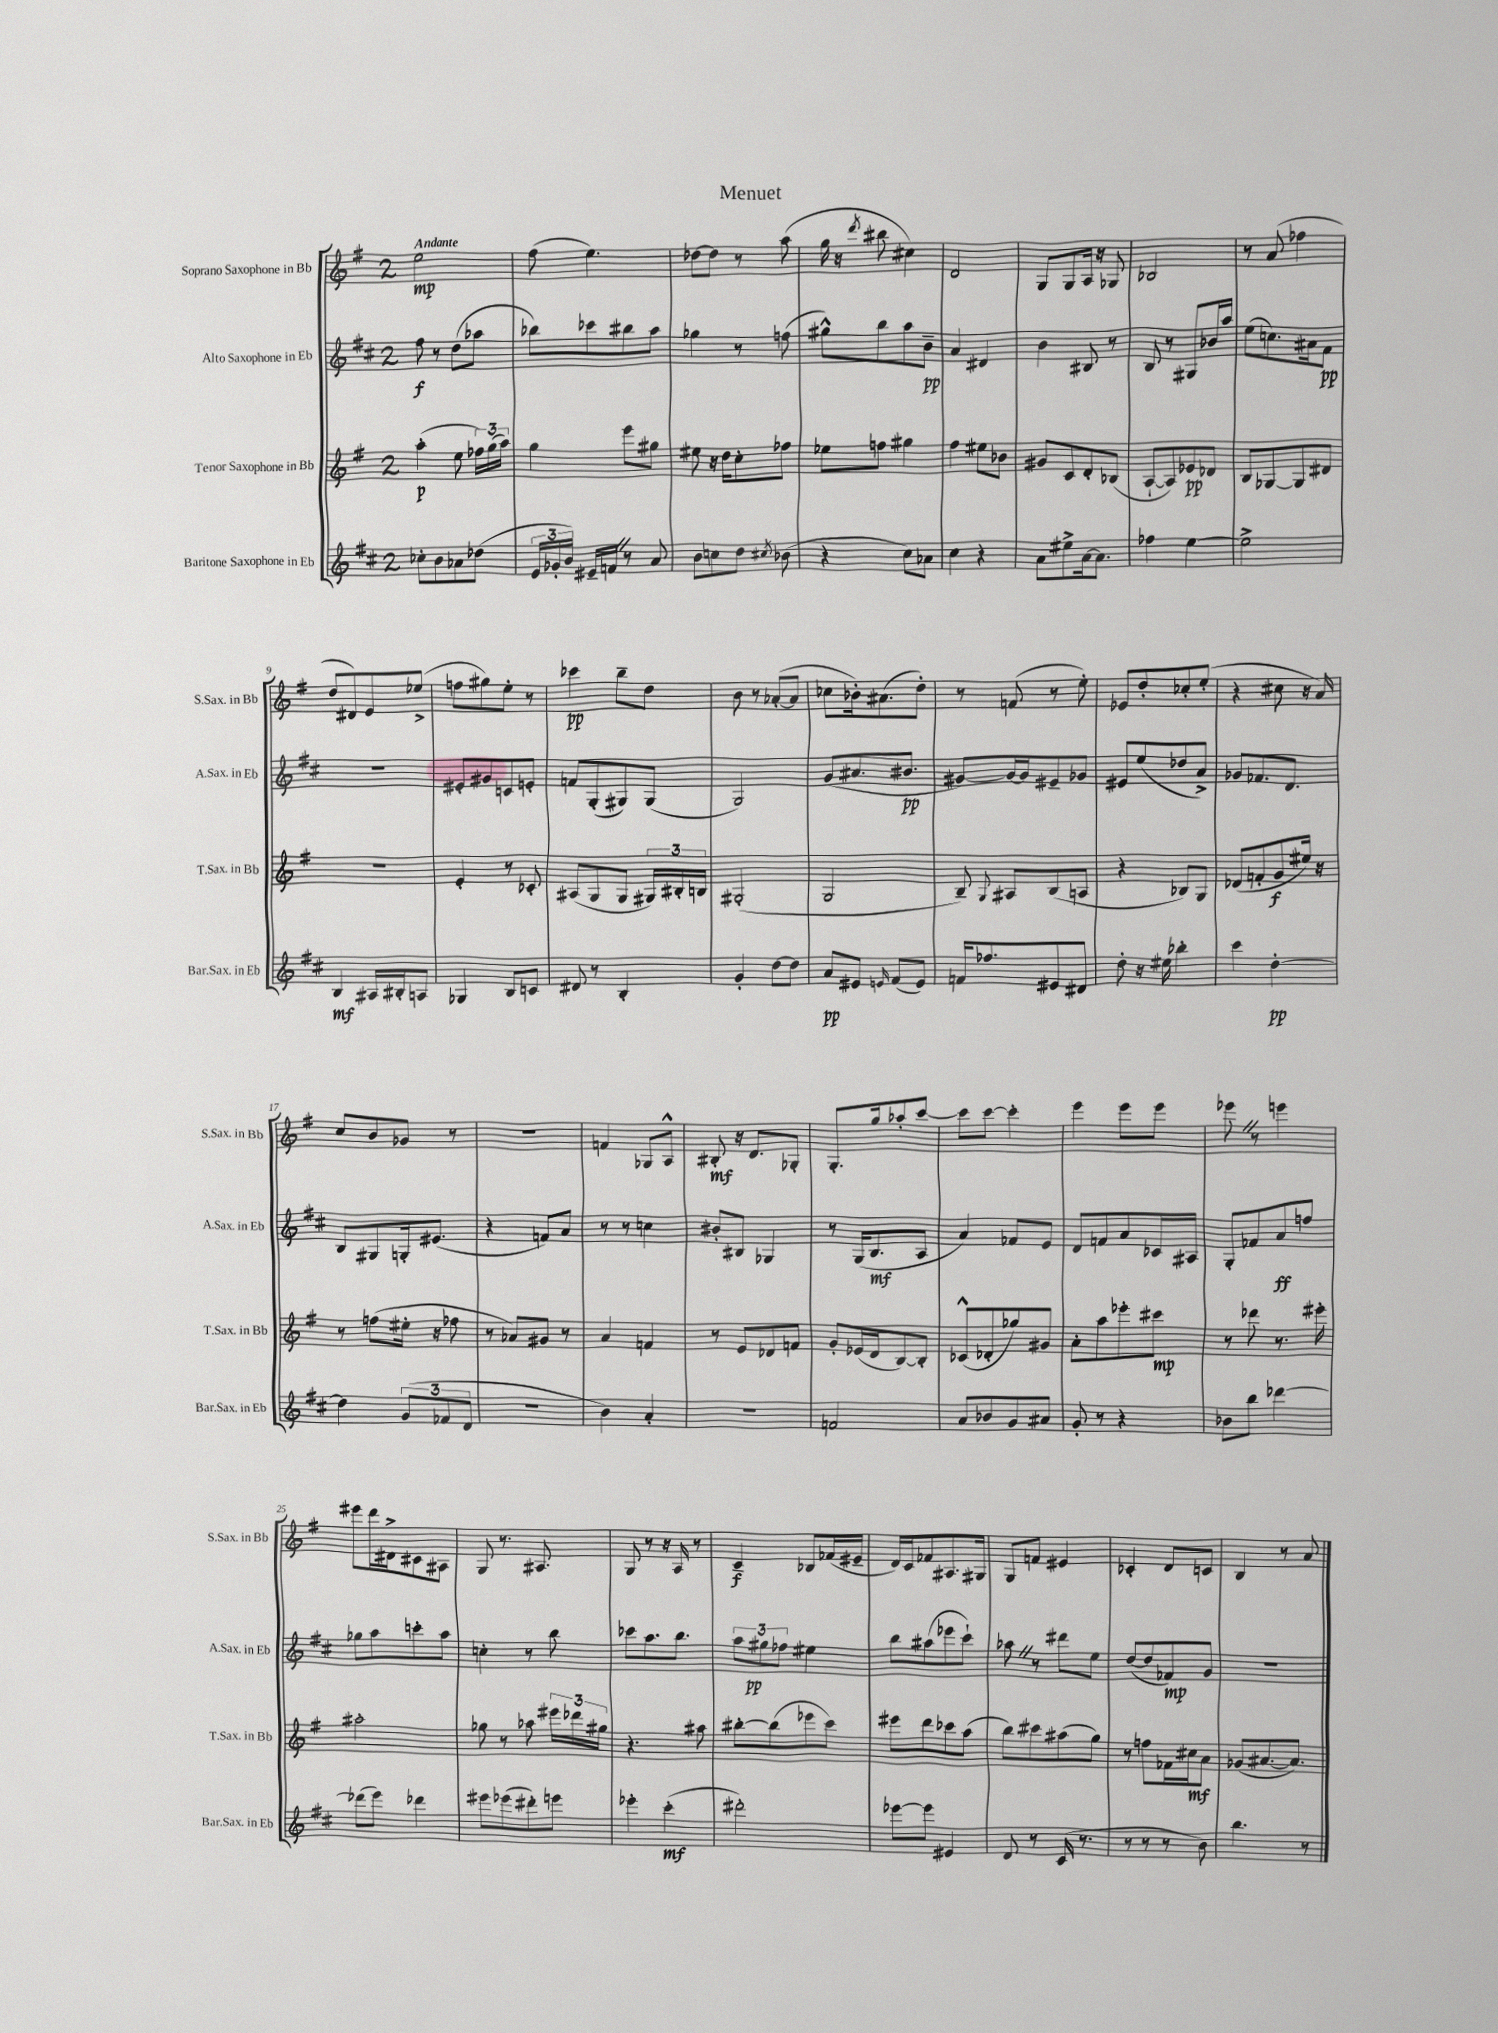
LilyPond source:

\header { title = "Menuet" }
<<
\new StaffGroup <<
\new Staff = "s0" \with { instrumentName = "Soprano Saxophone in Bb" shortInstrumentName = "S.Sax. in Bb" } {
    \clef treble \key g \major \once \override Staff.TimeSignature.style = #'single-digit \time 2/4 \tempo "Andante"
    \autoBeamOff e''2\mp |
    fis''8( e''4.) |
    des''8[~ des''8] r8 a''8( |
    g''16 r16 \acciaccatura { d'''8 } bis''8 cis''4) |
    d'2 |
    g8[ g8 a16] r16 ges8 |
    bes2 |
    r8 a'8( fes''4 |
    d''8[ dis'8) e'8 ees''8]->( |
    f''8[ gis''8) e''8]-. r8 |
    ces'''4\pp b''8[-- d''8] |
    b'8 r8 aes'8[~-.( aes'8] |
    ces''8[ bes'16-.) ais'8.( d''8]-.) |
    r8 f'8( r8 e''8-.) |
    ees'8[ d''8-. ces''8-. e''8]-.( |
    r4 cis''8 r16 a'16) |
    c''8[ b'8 ges'8] r8 |
    r2 |
    f'4 ges8[ a8]-^ |
    bis8-.\mf r16 d'8.[ ges8]-. |
    g8.[-. g''16 aes''8-. c'''8]~ |
    c'''8[ c'''8]~ c'''4-. |
    e'''4 e'''8[ e'''8] |
    ees'''8 \once \override BreathingSign.text = \markup { \musicglyph "scripts.caesura.straight" } \breathe r8 e'''4 |
    eis'''8[ d'''16 dis'16-> cis'8 ais8] |
    g8 r8. ais8. |
    g8 r8 r16 a16 r8 |
    c'4--\f bes8[ fes'16( eis'16]-- |
    d'16[) c'16 fes'8 ais8. gis16] |
    g8[ f'8] eis'4 |
    ces'4-. d'8[ c'8] |
    b4 r8 a'8 \bar "|." |
}
\new Staff = "s1" \with { instrumentName = "Alto Saxophone in Eb" shortInstrumentName = "A.Sax. in Eb" } {
    \clef treble \key d \major \once \override Staff.TimeSignature.style = #'single-digit \time 2/4
    \autoBeamOff fis''8\f r8 d''8[( aes''8] |
    bes''8[) ces'''8 bis''8 a''8] |
    ges''4 r8 f''8( |
    gis''8[-^) b''8 a''8 b'8]--\pp |
    a'4 dis'4 |
    b'4 bis8 r8 |
    b8 r8 gis8[ bes'16 a''16] |
    e''8[( c''8.) ais'16 fis'8]\pp |
    r2 |
    eis'8[-. gis'8 c'8 e'8]-. |
    f'8[ g8-.( gis8) gis8]( |
    g2) |
    g'8[( ais'8. bis'8.]\pp |
    gis'8[~) gis'16~ gis'16 eis'8-- ges'8] |
    eis'8[ e''8( des''8 a'8]->) |
    ges'8[ fes'8. d'8.] |
    b8[ gis8 g16-. eis'8.]( |
    r4 f'8[) a'8] |
    r8 r8 c''4 |
    bis'8[-. bis8] ges4 |
    r8 g16[( b8.\mf a8] |
    a'4) fes'8[ e'8] |
    d'8[ f'8 a'8 ces'16 ais16] |
    g8[-. fes'8 a'8\ff f''8] |
    ges''8[ a''8 c'''8-. a''8] |
    c''4-. r8 b''8 |
    ces'''8[ a''8. b''8.] |
    \tuplet 3/2 { a''8[ gis''8\pp fes''8] } eis''4 |
    b''8[ ais''8( ees'''8 cis'''8]-!) |
    aes''8 \once \override BreathingSign.text = \markup { \musicglyph "scripts.caesura.straight" } \breathe r8 dis'''8[ e''8] |
    d''8[~( d''8 fes'8\mp) g'8] |
    R2 \bar "|." |
}
\new Staff = "s2" \with { instrumentName = "Tenor Saxophone in Bb" shortInstrumentName = "T.Sax. in Bb" } {
    \clef treble \key g \major \once \override Staff.TimeSignature.style = #'single-digit \time 2/4
    \autoBeamOff a''4-.\p( e''8 \tuplet 3/2 { fes''16[) g''16( a''16]) } |
    g''4 e'''8[ gis''8] |
    eis''8 r16 d''16[ c''8-. fes''8] |
    ees''8[ f''8] gis''4 |
    fis''4 eis''8[ bes'8] |
    gis'8[ c'8 d'8-. bes8]( |
    a8[~-! a8) ees'8\pp des'8] |
    b8[ ges8~ ges8 dis'8] |
    R2 |
    e'4-. r8 ces'8-. |
    ais8[( g8 g8] \tuplet 3/2 { gis16[) bis16-. b16] } |
    gis2-.( |
    g2 |
    b8--) \appoggiatura { g8 } ais8[ b8( a8] |
    r4 bes8[) g8] |
    des'8[( f'8-. g'8\f eis''16]) r16 |
    r8 f''8[( eis''16]-. r16 fes''8 |
    r8 aes'8[) gis'8] r8 |
    a'4 f'4 |
    r8 e'8[ des'8 f'8] |
    g'8[-. ees'16( d'16 b8~) b8]-. |
    ces'8[-^( des'8-. ges''8) gis'8] |
    a'8[-. a''8 ees'''8-. cis'''8]\mp |
    r8 des'''8 r8. eis'''16-. |
    ais''2-. |
    ges''8 r8 aes''8 \tuplet 3/2 { eis'''16[ des'''16 gis''16] } |
    r4. ais''8 |
    bis''8[~-. bis''8( ees'''8 c'''8]) |
    eis'''8[ d'''8 ces'''8 a''8]( |
    b''8[) cis'''8 ais''8( g''8]) |
    r8 f''8[ fes'16 cis''16\mf a'8] |
    ges'8[( ais'8.~ ais'8.]) \bar "|." |
}
\new Staff = "s3" \with { instrumentName = "Baritone Saxophone in Eb" shortInstrumentName = "Bar.Sax. in Eb" } {
    \clef treble \key d \major \once \override Staff.TimeSignature.style = #'single-digit \time 2/4
    \autoBeamOff ces''8[-. b'8 aes'8 des''8]( |
    \tuplet 3/2 { e'16[ ges'16-. b'16]) } eis'16[-- f'16] \once \override BreathingSign.text = \markup { \musicglyph "scripts.caesura.straight" } \breathe r8 a'8 |
    b'8[ c''8 d''8] \acciaccatura { cis''8 } bes'8( |
    r4 cis''8[) aes'8] |
    cis''4 r4 |
    a'8[ eis''8-> a'16~ a'8.] |
    fes''4 e''4~ |
    e''2-> |
    b4\mf ais16[ bis16-. a8] |
    ges4 b8[ c'8] |
    dis'8 r8 b4-. |
    g'4-. d''8[~ d''8] |
    a'8[\pp eis'8] \grace { e'16 } fis'8[( e'8]) |
    f'16[ fes''8. eis'8 dis'8] |
    d''8-. r16 eis''16 bes''4-. |
    cis'''4 d''4~-.\pp |
    d''4 \tuplet 3/2 { g'8[( fes'8 d'8] } |
    R2 |
    b'4) a'4-. |
    r2 |
    f'2 |
    a'8[ bes'8 g'8 ais'8] |
    g'8-. r8 r4 |
    bes'8[ b''8] des'''4~ |
    des'''8[( e'''8]) des'''4 |
    eis'''8[ ees'''8( dis'''8-.) e'''8] |
    ees'''4-. cis'''4-.\mf( |
    dis'''2-.) |
    ees'''8[~ ees'''8] eis'4 |
    d'8 r8 cis'16( r8. |
    r8 r8 r8 b'8) |
    b''4. r8 \bar "|." |
}
>>
>>
